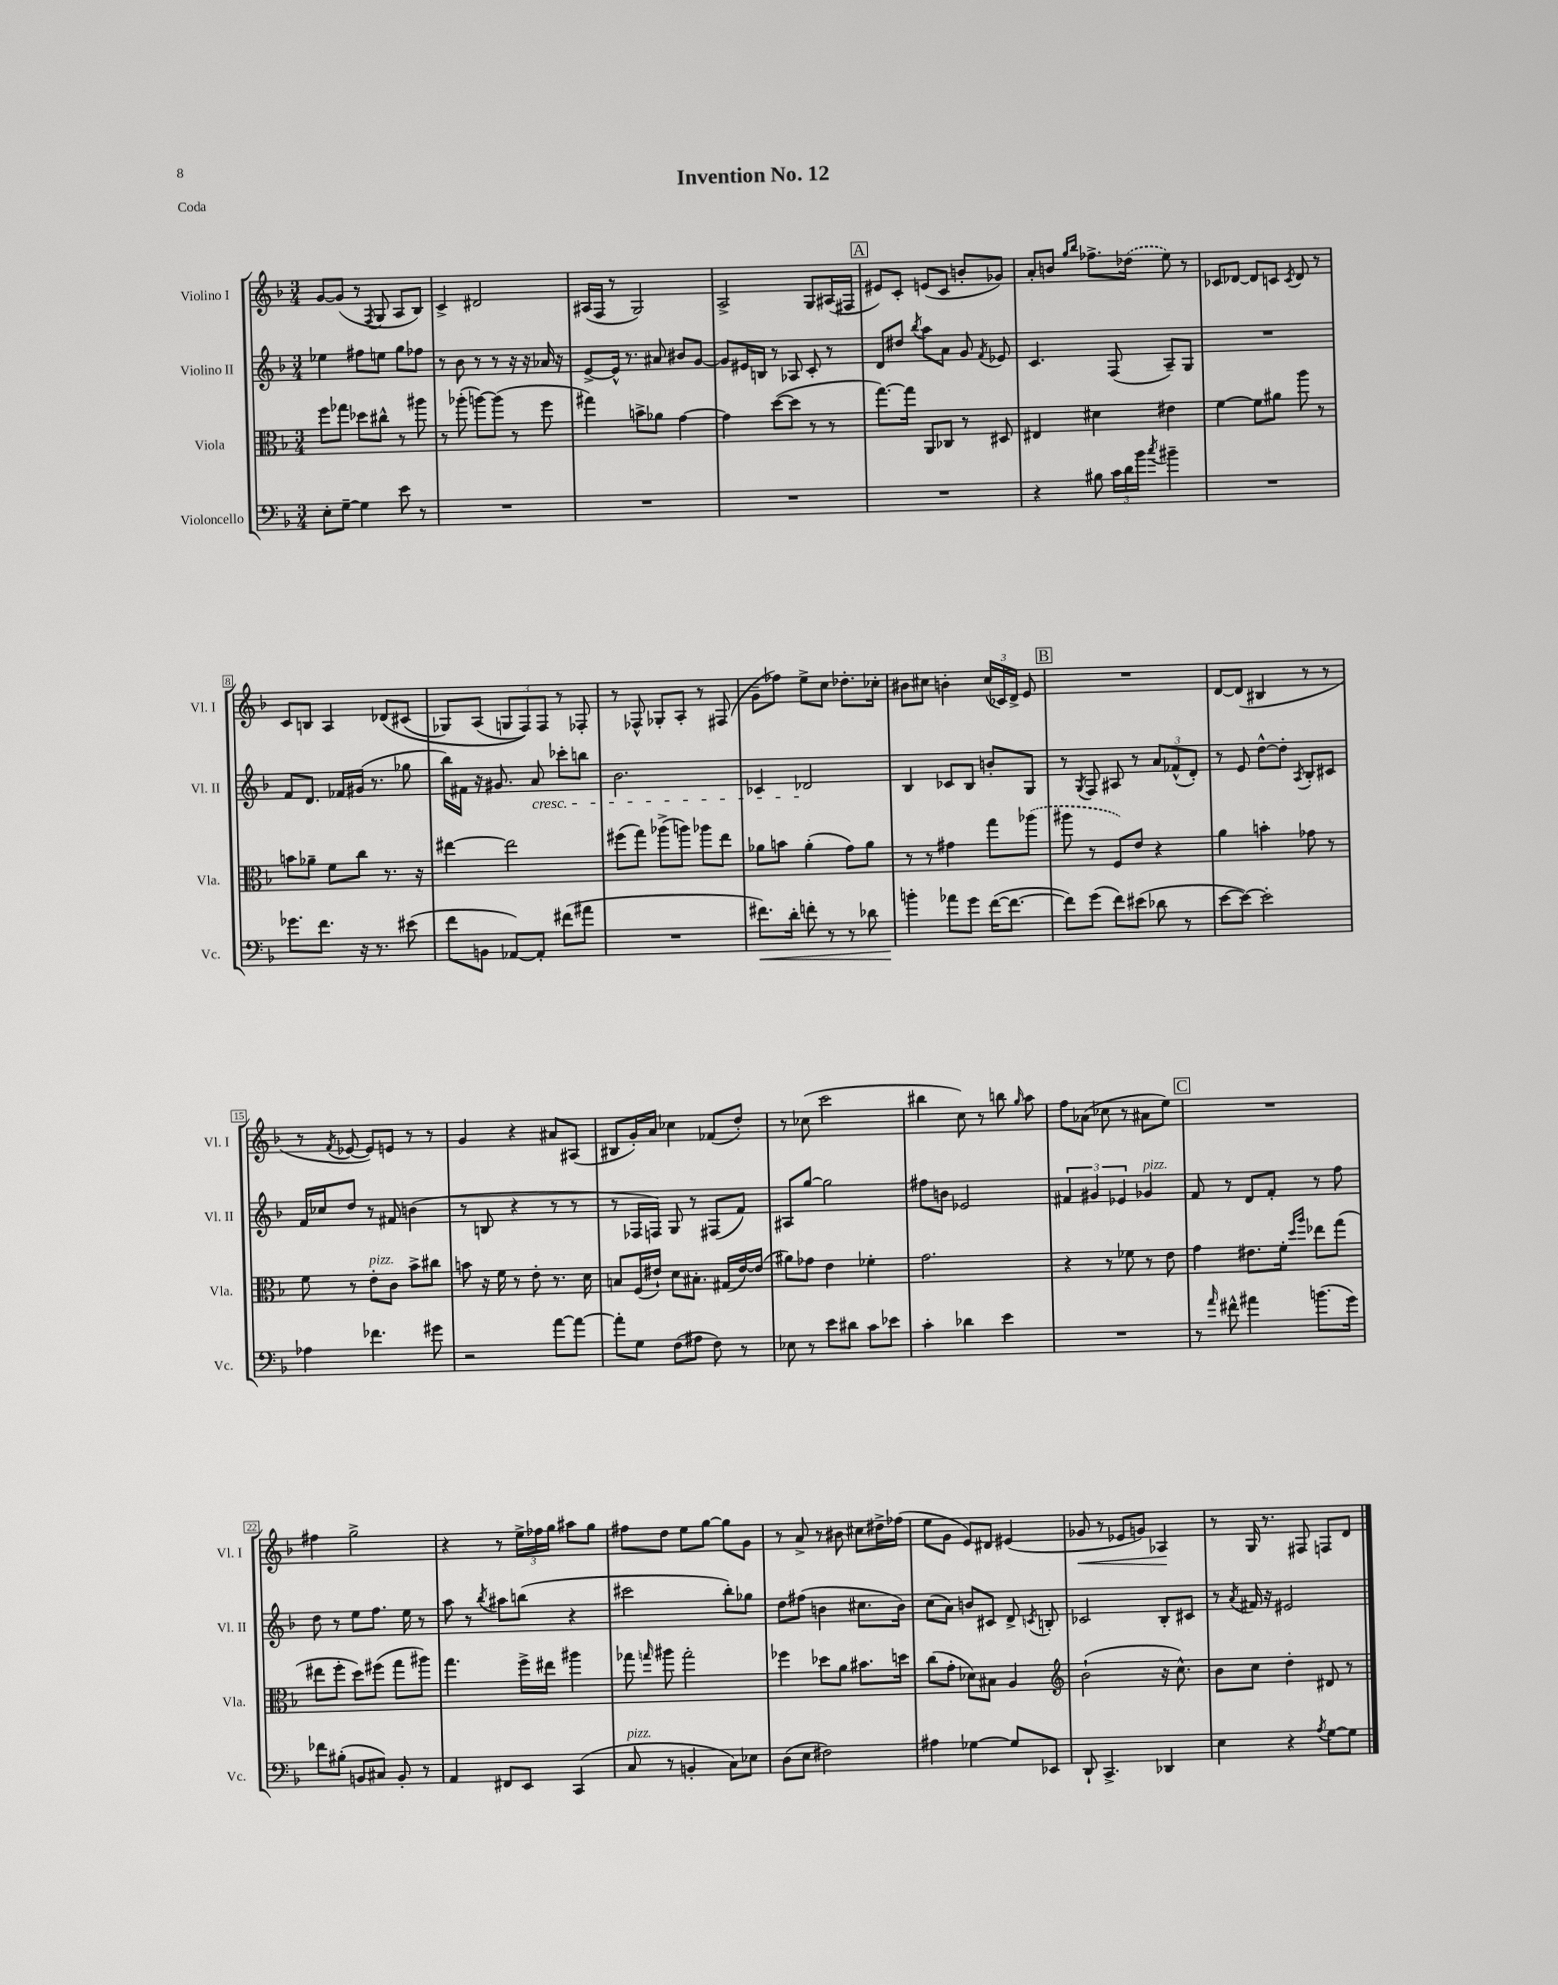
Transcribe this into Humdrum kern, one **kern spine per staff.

**kern	**kern	**kern	**kern
*staff4	*staff3	*staff2	*staff1
*clefF4	*clefC3	*clefG2	*clefG2
*k[b-]	*k[b-]	*k[b-]	*k[b-]
*M3/4	*M3/4	*M3/4	*M3/4
8E'	8ff	4ee-	[8g
[8G~	8gg-	.	(8g]
4G]	8dd-	8ff#	8r
.	.	.	8qF
.	8cc#^^	8ee	8G
8e	8r	8gg	8A
8r	8aa#	8ff-	8B-)
=	=	=	=
2.r	8r	8r	4c^
.	(8aa-'	8b-	.
.	[8aa)	8r	2d#
.	(8aa]	8r	.
.	8r	16r	.
.	.	16r	.
.	8ff	16a-	.
.	.	16r	.
=	=	=	=
2.r	4gg#)	[8e^	(16A#
.	.	.	16F
.	.	16e^^]	8r
.	.	8.r	.
.	8b^	.	2G)
.	8a-	8a#	.
.	[4g	8b#	.
.	.	[8g	.
=	=	=	=
2.r	4g]	8g]	2A^
.	.	16e#	.
.	.	16B	.
.	([8dd	8r	.
.	8dd]	8A-	.
.	8r	8c'	8G
.	8r	8r	(16A#
.	.	.	16F#
=	=	=	=
2.r	[8.gg)	8d	8e#)
.	.	8dd#	8c'
.	16gg]	.	.
.	.	8qbb-	.
.	8AA	8aa	(8e
.	8C-	8a	8c
.	8r	8g	8b'
.	.	8qf	.
.	8D#	8e-	8g-)
=	=	=	=
4r	4E#	4.c	8a'
.	.	.	8b
.	.	.	16qqgg
.	.	.	16qqbb-
8B#	4d#	.	8.ff-^
24c	.	(8F	.
24d	.	.	.
.	.	.	(16dd-
24b-	.	.	.
8qcc	.	.	.
4b#~	4e#	8A~)	8ee)
.	.	8G	8r
=	=	=	=
2.r	[4f	2.r	8c-
.	.	.	[8d-
.	8f]	.	8d-]
.	8a#	.	8c
.	.	.	8qc
.	8aa	.	8d-
.	8r	.	8r
=	=	=	=
8.g-	8b	8f	8c
.	8a-~	8.d	8B
8.f	.	.	.
.	8f	.	4A
.	.	16f-	.
16r	8cc	(16g#	.
8.r	.	8.r	.
.	8.r	.	&(8d-
(8e#	.	8gg-	(8c#
.	16r	.	.
=	=	=	=
8f	[4ee#	16bb-)	8G-)
.	.	16f#	.
8BB	.	16r	(8A
.	.	8.g#	.
[8AA-)	2ee#]	.	12G
.	.	.	12F)&)
8AA-']	.	8a	.
.	.	.	12F
(8f#	.	8ccc-'	8r
8a#	.	8bb	8F-'
=	=	=	=
2.r	(8ff#	2.b-	8r
.	8gg)	.	8F-^^
.	(8aa-^	.	8G-'
.	8aa)	.	8A'
.	8aa-	.	8r
.	8ee	.	(8F#
=	=	=	=
8.f#)	8a-	4c-	8g~
.	8b	.	8ff-)
16d'	.	.	.
8f'	(4a-'	2d-	8ee^
8r	.	.	8cc
8r	8g)	.	8.dd-'
8d-	8a-	.	.
.	.	.	16cc-'
=	=	=	=
4b'	8r	4B-	8b#
.	8r	.	8cc#
8a-	4g#	8c-	4b'
8g	.	8B-	.
([16f	8gg	8b'	(24cc#
.	.	.	24c-)
8.f_	.	.	.
.	.	.	24d^
.	(8aa-	8G	8e
=	=	=	=
8f])	8aa#	8r	2.r
.	.	8qG	.
(8g	8r	8F	.
8f)	8F)	8A#	.
(8e#	8e	8r	.
8d-	4r	12a	.
.	.	(12f-^^	.
8r	.	.	.
.	.	12d')	.
=	=	=	=
[8e	4a	8r	[8d
8e_)	.	8e	(8d]
2e']	4b'	[8dd^^	4B#
.	.	8dd']	.
.	.	8qA	.
.	8g-	8B-'	8r
.	8r	8c#	8r
=	=	=	=
4A-	8f	16f	8r
.	.	16cc-	.
.	.	.	8qf
.	8r	8dd	[8e-
4.f-	8e'	8r	8e-])
.	8c	8f#	8e
.	8b-^	(4b	8r
8g#	8cc#	.	8r
=	=	=	=
2r	8b	8r	4g
.	16r	8B	.
.	16f	.	.
.	8r	4r	4r
.	8e'	.	.
[8a	8.r	8r	8a#
8a_	.	8r	(8A#
.	16d	.	.
=	=	=	=
8a']	8B	8r	8B#
8G	(16F	16F-	16g')
.	16e#`)	16F)	16a
(8F	8d	8G	4cc-
8A#	8.B#'	8r	.
8F)	.	(8F#	(8f-
.	(16G#	.	.
8r	[16e#)	8f)	8dd')
.	(16e#]	.	.
=	=	=	=
8E-	8a#)	8A#	8r
8r	8g-	[8gg	(8cc-
8e	4e	2gg]	2ccc
8d#	.	.	.
8c	4f-'	.	.
8e-	.	.	.
=	=	=	=
4c'	2.g	8ff#	4bb#
.	.	8b	.
4d-	.	2e-	8cc)
.	.	.	8r
4e	.	.	8bb
.	.	.	16qqgg
.	.	.	8aa
=	=	=	=
2.r	4r	6f#	8ff
.	.	.	(8a-
.	.	6g#	.
.	8r	.	8cc-
.	.	6e-	.
.	8f-	.	8r
.	8r	4g-	8a#
.	8e	.	8ee)
=	=	=	=
8r	4g	8f	2.r
16qqa	.	.	.
8f#^^	.	8r	.
4a#	8.e#	8d	.
.	.	8f'	.
.	16f'	.	.
.	16qqdd	.	.
.	16qqaa	.	.
(8.b	8ee-	8r	.
.	(8gg	8ff	.
16g)	.	.	.
=	=	=	=
8f-	8ee#	8dd	4ff#
(8B#'	8ff'	8r	.
8BB	8dd)	8ee	2gg^
8C#)	(8ff#	8.ff	.
8BB'	8gg	.	.
.	.	16ee	.
8r	8aa#)	8r	.
=	=	=	=
4AA	4.gg	8aa	4r
.	.	8r	.
.	.	8qbb-	.
8FF#	.	8aa#	8r
8EE	16ff^	(8bb	24ee^
.	.	.	24ff-
.	16ee#	.	.
.	.	.	24gg
(4CC	4aa#	4r	8aa#
.	.	.	8gg
=	=	=	=
8C	8gg-	2ccc#	8ff#
.	16qqgg	.	.
8r	8aa#	.	8dd
4BB'	2gg'	.	8ee
.	.	.	[8gg
8C)	.	8bb-')	8gg]
8E-	.	8gg-	8g
=	=	=	=
(8D	4ff-	8dd	8r
8E	.	(8ff#	8a^
2F#)	8dd-	4b	8r
.	8a	.	8b#
.	8.b#	8.cc#	8cc#
.	.	.	16dd#^
.	16dd	16b)	(16ff-
=	=	=	=
4A#	(8cc	(8cc	8ee
.	8g'	8a)	8g
[4G-	8d-)	8b	8e)
.	8B#	8c#	8d#
8G-]	4A	8d^	(4e#
.	.	8qc	.
8EE-	.	8B'	.
=	=	=	=
*	*clefG2	*	*
8DD`	(2b-`	2c-	8g-
4.CC^	.	.	8r
.	.	.	8e-
.	.	.	8g)
4DD-	16r	8B-'	4A-
.	8.cc^^)	.	.
.	.	8c#	.
=	=	=	=
4E	8b-	8r	8r
.	.	8qa	.
.	8cc	16f#	16G
.	.	16r	8.r
4r	4dd'	2e#	.
.	.	.	8F#
8qA	.	.	.
[8G	8d#	.	8F
8G]	8r	.	8d
==	==	==	==
*-	*-	*-	*-
